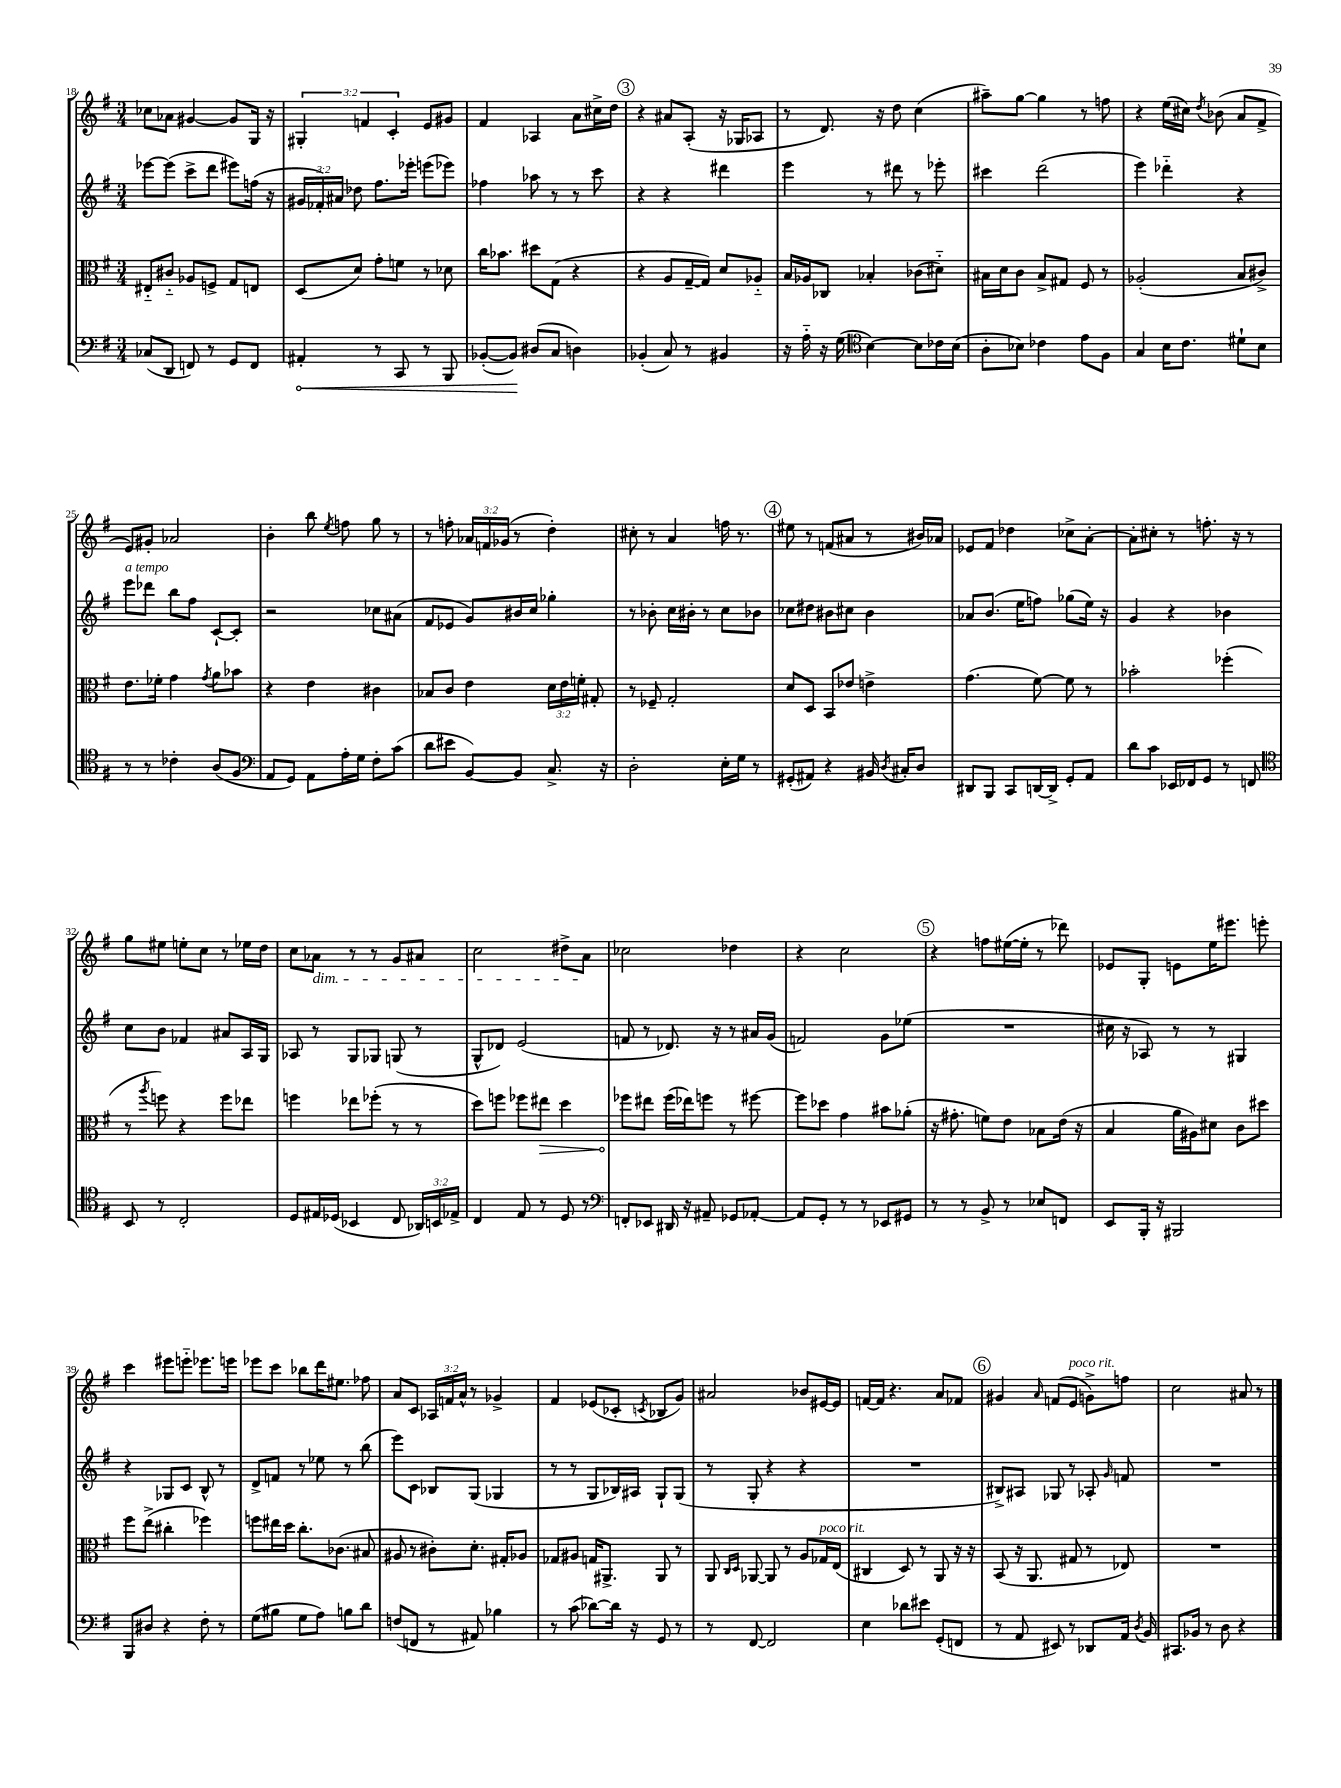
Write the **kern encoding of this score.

**kern	**dynam	**kern	**dynam	**kern	**kern
*part4	*part4	*part3	*part3	*part2	*part1
*staff4	*staff4	*staff3	*staff3	*staff2	*staff1
*clefF4	*	*clefC3	*	*clefG2	*clefG2
*k[f#]	*	*k[f#]	*	*k[f#]	*k[f#]
*M3/4	*	*M3/4	*	*M3/4	*M3/4
=18	=18	=18	=18	=18	=18
(8C-X/L	.	8E#X/L	.	[8eee-X\L	8cc-X\L
8DD/J	.	8c#X/J	.	(8eee-\J]	8a-X\J
8FFn/)	.	8A-X/L	.	8ccc^\L	[4g#X/
8r	.	8Fn^/J	.	8ddd\J	.
8GG/L	.	8G/L	.	8eee#X\L)	8g#/L]
8FF/J	.	8En/J	.	(16ffn\Jk	16G/Jk
.	.	.	.	16r	16r
=19	=19	=19	=19	=19	=19
!	!LO:HP:b	!	!	!	!
4AA#X'/	<	(8D/L	.	24g#X/LL	6G#X'/
.	.	.	.	24f-X'/)	.
.	.	.	.	24a#X/JJ	.
.	.	8d/J)	.	8dd-X\	.
.	.	.	.	.	6fn/
8r	.	8g'\L	.	8.ff#\L	.
.	.	.	.	.	6c'/
8CC/	.	8fn\J	.	.	.
.	.	.	.	16eee-X'\Jk	.
8r	.	8r	.	(8eeen\L	8e/L
8BBB/	.	8d-X\	.	8eee-X\J)	8g#X/J
=20	=20	=20	=20	=20	=20
([8BB-X'/L	.	16cc\KL	.	4ff-X\	4f#/
.	.	8.b-X\J	.	.	.
8BB-/J])	.	.	.	.	.
(8D#X/L	[	8dd#X\L	.	8aa-X\	4A-X/
8C/J	.	(8G\J	.	8r	.
4Dn\)	.	4r	.	8r	8a\L
.	.	.	.	8ccc\	16cc#X^\L
.	.	.	.	.	16dd\JJ
!!LO:REH:place=s1:t=3
=21	=21	=21	=21	=21	=21
(4BB-X'/	.	4r	.	4r	4r
8C/)	.	8A/L	.	4r	8a#X/L
8r	.	[16G~/L	.	.	(8A'/J
.	.	16G/JJ])	.	.	.
4BB#X/	.	8d/L	.	4ddd#X\	16r
.	.	.	.	.	16G-X/KL
.	.	8A-X/J	.	.	8A-X/J
=22	=22	=22	=22	=22	=22
16r	.	16B/LL	.	4eee\	8r
16A\	.	16A-X/J	.	.	.
16r	.	8C-X/J	.	.	8.d/)
(16G\	.	.	.	.	.
*clefC4	*	*	*	*	*
[4B\)	.	4B-X'/	.	8r	.
.	.	.	.	.	16r
.	.	.	.	8ddd#X\	8dd\
8B\L]	.	(8c-X\L	.	8r	(4cc\
16c-X\L	.	8d#X\J)	.	8eee-X'\	.
(16B\JJ	.	.	.	.	.
=23	=23	=23	=23	=23	=23
8A'\L	.	16B#X\LL	.	4ccc#X\	8aa#X~\L)
.	.	16d\J	.	.	.
8B-X\J)	.	8c\J	.	.	[8gg\J
4c-X\	.	8B#^/L	.	(2ddd\	4gg\]
.	.	8G#X/J	.	.	.
8e\L	.	8F#/	.	.	8r
8F#\J	.	8r	.	.	8ffn\
=24	=24	=24	=24	=24	=24
4G/	.	(2A-X'/	.	4eee\)	4r
16B\KL	.	.	.	4ddd-X\	(16ee\LL
8.c\J	.	.	.	.	16cc#X\JJ)
.	.	.	.	.	8qdd/
.	.	.	.	.	(8b-X\
8d#X`\L	.	8B/L	.	4r	8a/L
8B\J	.	8c#X^/J)	.	.	8f#^/J
!!LO:LB:g=z
=25	=25	=25	=25	=25	=25
!	!	!	!	!LO:TX:a:i:t=a tempo	!
8r	.	8.e\L	.	8eee\L	8e/L)
8r	.	.	.	8ddd-X\J	8g#X'/J
.	.	16f-X'\Jk	.	.	.
4c-X'\	.	4g\	.	8bb\L	2a-X/
.	.	.	.	8ff#\J	.
.	.	8qg/	.	.	.
(8A/L	.	8a\L	.	[8c`/L	.
8F#/J	.	8b-X\J	.	8c'/J]	.
=26	=26	=26	=26	=26	=26
*clefF4	*	*	*	*	*
8AA/L	.	4r	.	2r	4b'\
8GG/J)	.	.	.	.	.
8AA\L	.	4e\	.	.	8bb\
.	.	.	.	.	8qee/
16A'\L	.	.	.	.	8ffn\
16G\JJ	.	.	.	.	.
8F#'\L	.	4c#X\	.	8cc-X\L	8gg\
(8c\J	.	.	.	(8a#X\J	8r
=27	=27	=27	=27	=27	=27
8d\L	.	8B-X/L	.	8f#/L	8r
8e#X\J	.	8c/J	.	8e-X/J	8ffn'\
[8BB/L)	.	4e\	.	8g/L)	24a-X/LL
.	.	.	.	.	24fn/
.	.	.	.	.	(24g-X/JJ
8BB/J]	.	.	.	16b#X/L	8r
.	.	.	.	16cc/JJ	.
8.C^/	.	24d\LL	.	4gg-X'\	4dd'\)
.	.	24e\	.	.	.
.	.	24fn'\JJ	.	.	.
.	.	8G#X'/	.	.	.
16r	.	.	.	.	.
=28	=28	=28	=28	=28	=28
2D'\	.	8r	.	8r	8cc#X'\
.	.	8F-X~/	.	8b-X'\	8r
.	.	2G'/	.	16cc\LL	4a/
.	.	.	.	16b#X'\JJ	.
.	.	.	.	8r	.
16E'\LL	.	.	.	8cc\L	16ffn\
16G\JJ	.	.	.	.	8.r
8r	.	.	.	8b-X\J	.
!!LO:REH:place=s1:t=4
=29	=29	=29	=29	=29	=29
(8GG#X'/L	.	8d/L	.	8cc-X\L	8ee#X\
8AA#X/J)	.	8D/J	.	8dd#X\J	8r
4r	.	8BB/L	.	8b#X\L	(8fn/L
.	.	8e-X/J	.	8cc#X\J	8a#X/J
16BB#X/	.	4en^\	.	4b#\	8r
8qD/	.	.	.	.	.
16C#X'/KL	.	.	.	.	.
8D/J	.	.	.	.	16b#X/LL)
.	.	.	.	.	16a-X/JJ
=30	=30	=30	=30	=30	=30
8DD#X/L	.	(4.g\	.	8a-X/L	8e-X/L
8BBB/J	.	.	.	(8.b/J	8f#/J
8CC/L	.	.	.	.	4dd-X\
.	.	.	.	16ee\KL	.
[16DDn/L	.	[8f#\)	.	8ffn\J)	.
16DD^/JJ]	.	.	.	.	.
8GG'/L	.	8f#\]	.	(8gg-X\L	8cc-X^\L
8AA/J	.	8r	.	16ee\Jk)	[8a'\J
.	.	.	.	16r	.
=31	=31	=31	=31	=31	=31
8d\L	.	2b-X'\	.	4g/	8a'\L]
8c\J	.	.	.	.	8cc#X'\J
16EE-X/LL	.	.	.	4r	8r
16FF-X/J	.	.	.	.	.
8GG/J	.	.	.	.	8.ffn'\
8r	.	(4ff-X'\	.	4b-X\	.
.	.	.	.	.	16r
8FFn/	.	.	.	.	8r
!!LO:LB:g=z
=32	=32	=32	=32	=32	=32
*clefC4	*	*	*	*	*
8BB/	.	8r	.	8cc\L	8gg\L
.	.	8qaa/	.	.	.
8r	.	8ffn\)	.	8b\J	8ee#X\J
2C'/	.	4r	.	4f-X/	8een'\L
.	.	.	.	.	8cc\J
.	.	8ff\L	.	8a#X/L	8r
.	.	8ee-X\J	.	16A/L	16ee-X\LL
.	.	.	.	16G/JJ	16dd\JJ
=33	=33	=33	=33	=33	=33
8D/L	.	4ffn\	.	8A-X/	8cc\L
!	!	!	!	!	!LO:TX:b:i:t=dim.
16E#X/L	.	.	.	8r	8a-X\J
(16D-X/JJ	.	.	.	.	.
4BB-X/	.	8ee-X\L	.	8G/L	8r
.	.	(8ff-X'\J	.	8G-X/J	8r
8C/	.	8r	.	(8Gn/	8g/L
24AA-X/LL)	.	8r	.	8r	8a#X/J
24BBn/	.	.	.	.	.
24E-X^/JJ	.	.	.	.	.
=34	=34	=34	=34	=34	=34
4C/	.	8dd\L)	.	8G^^/L	2cc\
.	.	8ffn\J	.	8d-X/J)	.
8E/	.	8ff-X\L	.	(2e/	.
!	!	!	!LO:HP:b	!	!
8r	.	8ee#X\J	>	.	.
8D/	.	4dd\	.	.	8dd#X^\L
8r	.	.	.	.	8a\J
=35	=35	=35	=35	=35	=35
*clefF4	*	*	*	*	*
8FFn'/L	.	8ff-X\L	.	8fn/	2cc-X\
8EE-X/J	.	8ee#X\J	]	8r	.
16DD#X/	.	(16ff-\LL	.	8.d-X/)	.
16r	.	16ee-X\J)	.	.	.
8AA#X~/	.	8ffn\J	.	.	.
.	.	.	.	16r	.
8GG-X/L	.	8r	.	8r	4dd-X\
[8AA-X'/J	.	[8ff#X\	.	16a#X/LL	.
.	.	.	.	(16g/JJ	.
=36	=36	=36	=36	=36	=36
8AA-/L]	.	8ff#\L]	.	2fn/)	4r
8GG'/J	.	8dd-X\J	.	.	.
8r	.	4g\	.	.	2cc\
8r	.	.	.	.	.
8EE-X/L	.	8b#X\L	.	8g\L	.
8GG#X/J	.	(8a-X'\J	.	(8ee-X\J	.
!!LO:REH:place=s1:t=5
=37	=37	=37	=37	=37	=37
8r	.	16r	.	2.r	4r
.	.	8.g#X'\	.	.	.
8r	.	.	.	.	.
8BB^/	.	8fn\L)	.	.	8ffn\L
8r	.	8e\J	.	.	([16ee#X\L
.	.	.	.	.	16ee#'\JJ]
8E-X/L	.	8B-X\L	.	.	8r
8FFn/J	.	(16e\Jk	.	.	8ddd-X\)
.	.	16r	.	.	.
=38	=38	=38	=38	=38	=38
8EE/L	.	4B/	.	16cc#X\	8e-X/L
.	.	.	.	16r	.
16BBB'/Jk	.	.	.	8A-X/)	8G'/J
16r	.	.	.	.	.
2BBB#X/	.	16a\LL	.	8r	8en\L
.	.	16A#X\J)	.	.	.
.	.	8d#X\J	.	8r	16ee\K
.	.	.	.	.	8.eee#X\J
.	.	8c\L	.	4G#X/	.
.	.	8dd#X\J	.	.	8eeen'\
!!LO:LB:g=z
=39	=39	=39	=39	=39	=39
8BBB/L	.	8ff#\L	.	4r	4ccc\
8D#X/J	.	(8ee^\J	.	.	.
4r	.	4cc#X'\	.	8G-X/L	8eee#X\L
.	.	.	.	8c/J	8eeen\J
8F#'\	.	4ff-X\)	.	8B^^/	8.eee-X\L
8r	.	.	.	8r	.
.	.	.	.	.	16eeen\Jk
=40	=40	=40	=40	=40	=40
(8G\L	.	8ffn\L	.	8d^/L	8eee-X\L
8B#X\J	.	16ee#X\L	.	8fn/J	8ccc\J
.	.	16dd\JJ	.	.	.
8G\L	.	8.cc'\L	.	8r	8bb-X\L
8A\J)	.	.	.	8ee-X\	16ddd\K
.	.	(8.c-X\J	.	.	8.ee#X\J
8Bn\L	.	.	.	8r	.
8d\J	.	8B#X/	.	(8bb\	8ff-X\
=41	=41	=41	=41	=41	=41
(8Fn/L	.	8A#X/	.	8eee\L)	8a/L
8FFn/J	.	8r	.	8c\J	8c/J
8r	.	8c#X'\L)	.	8B-X/L	24A-X/LL
.	.	.	.	.	24fn/
.	.	.	.	.	24a^^/JJ
8AA#X/)	.	8.d'\J	.	(8G/J	8r
4B-X\	.	.	.	4G-X/	4g-X^/
.	.	16G#X'/KL	.	.	.
.	.	8A-X/J	.	.	.
=42	=42	=42	=42	=42	=42
8r	.	8G-X/L	.	8r	4f#/
(8c\	.	8A#X/J	.	8r	.
[8d-X\L)	.	16Gn/KL	.	8G/L	(8e-X/L
.	.	8.AA#X^/J	.	.	.
16d-\Jk]	.	.	.	16B-X/L)	8c-X'/J
16r	.	.	.	16A#X/JJ	.
.	.	.	.	.	8qcn/
8GG/	.	8AA#/	.	8G`/L	8B-X/L
8r	.	8r	.	(8G/J	8g/J)
=43	=43	=43	=43	=43	=43
8r	.	8AA/	.	8r	2a#X/
.	.	16qqC/LL	.	.	.
.	.	16qqD/JJ	.	.	.
[8FF#/	.	[8AA-X/	.	8G'/	.
2FF#/]	.	8AA-/]	.	4r	.
.	.	8r	.	.	.
.	.	8A/L	.	4r	8b-X/L
!	!	!LO:TX:a:i:t=poco rit.	!	!	!
.	.	16G-X/L	.	.	[16e#X/L
.	.	(16E/JJ	.	.	16e#/JJ]
=44	=44	=44	=44	=44	=44
4E\	.	4C#X/	.	2.r	[16fn/LL
.	.	.	.	.	16f/JJ]
.	.	.	.	.	4.r
8d-X\L	.	8D/)	.	.	.
8e#X\J	.	8r	.	.	.
(8GG'/L	.	8AA/	.	.	8a/L
8FFn/J	.	16r	.	.	8f-X/J
.	.	16r	.	.	.
!!LO:REH:place=s1:t=6
=45	=45	=45	=45	=45	=45
8r	.	(8BB/	.	8B#X^/L)	4g#X/
8AA/	.	16r	.	8A#X/J	.
.	.	8.AA/	.	.	.
.	.	.	.	.	16qqa/
8EE#X/)	.	.	.	8G-X/	(8fn/L
!	!	!	!	!	!LO:TX:a:i:t=poco rit.
8r	.	8G#X/	.	8r	8e/J
8DD-X/L	.	8r	.	8A-X'/	8gn^\L)
.	.	.	.	16qqg/	.
16AA/Jk	.	8E-X/)	.	8fn/	8ffn\J
8qD/	.	.	.	.	.
16BB/	.	.	.	.	.
=46	=46	=46	=46	=46	=46
8.CC#X/L	.	2.r	.	2.r	2cc\
16BB-X/Jk	.	.	.	.	.
8r	.	.	.	.	.
8D\	.	.	.	.	.
4r	.	.	.	.	8a#X/
.	.	.	.	.	8r
==	==	==	==	==	==
*-	*-	*-	*-	*-	*-
